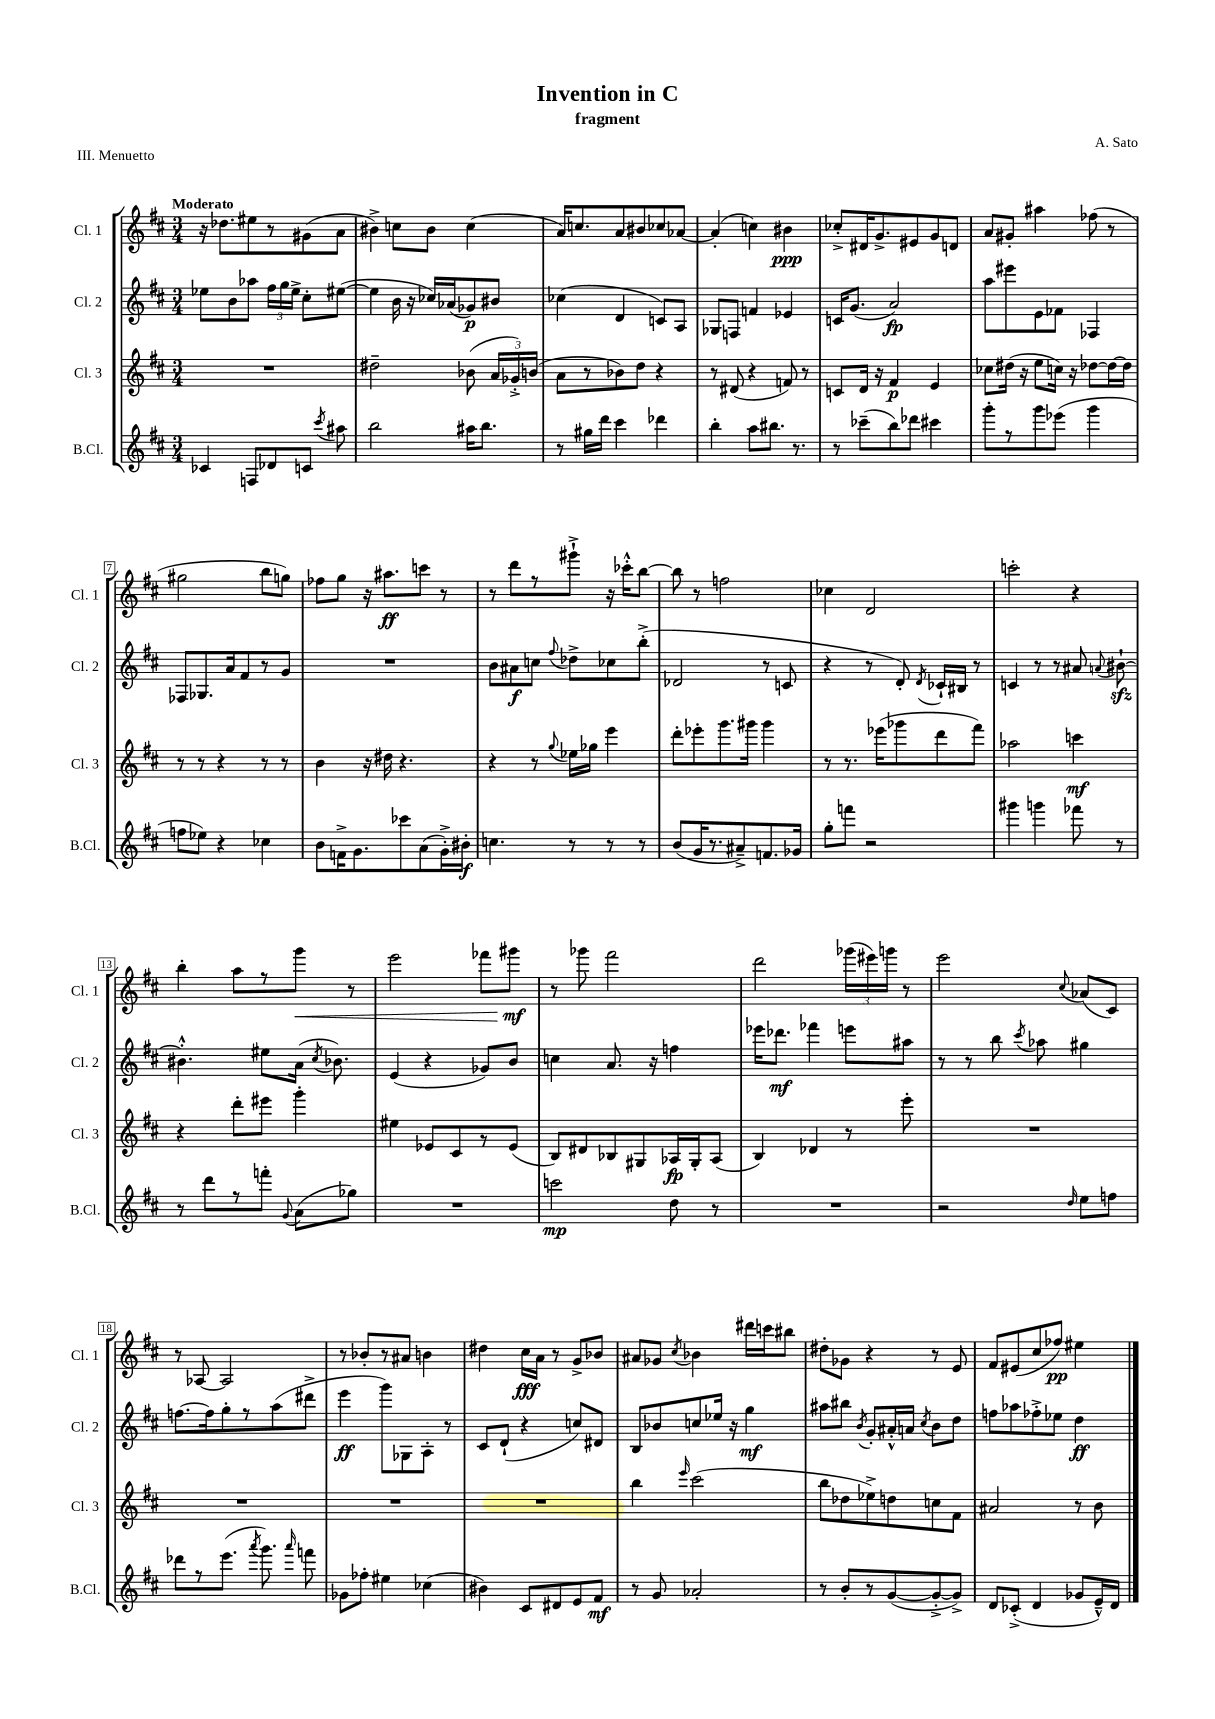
\header { title = "Invention in C" composer = "A. Sato" subtitle = "fragment" piece = "III. Menuetto" }
<<
\new StaffGroup <<
\new Staff = "s0" \with { instrumentName = "Cl. 1" shortInstrumentName = "Cl. 1" } {
    \clef treble \key d \major \numericTimeSignature \time 3/4 \tempo "Moderato"
    \autoBeamOff r16 des''8.[ eis''8 r8 gis'8( a'8] |
    bis'4->) c''8[ bis'8] c''4( |
    a'16[) c''8. a'8 bis'8 ces''8 aes'8]~ |
    aes'4-.( c''4) bis'4\ppp |
    ces''8[-.-> dis'16 g'8.-> eis'8 g'8 d'8] |
    a'8[ gis'8]-. ais''4 fes''8( r8 |
    gis''2 b''8[ g''8]) |
    fes''8[ g''8] r16 ais''8.[\ff c'''8] r8 |
    r8 d'''8[ r8 gis'''8]-!-> r16 ces'''16[-.-^ b''8]~ |
    b''8 r8 f''2 |
    ces''4 d'2 |
    c'''2-. r4 |
    b''4-. a''8[ r8 g'''8]\< r8 |
    e'''2 fes'''8[ gis'''8]\mf\! |
    r8 ges'''8 fis'''2 |
    d'''2 \tuplet 3/2 { ges'''16[( eis'''16) g'''16] } r8 |
    e'''2 \appoggiatura { cis''8 } aes'8[( cis'8]) |
    r8 aes8~ aes2 |
    r8 bes'8[-. r8 ais'8] b'4 |
    dis''4 cis''16[\fff a'16] r8 g'8[-> bes'8] |
    ais'8[ ges'8] \acciaccatura { cis''8 } bes'4 dis'''16[ c'''16 bis''8] |
    dis''8[-. ges'8] r4 r8 e'8 |
    fis'8[ eis'8( cis''8 fes''8]\pp) eis''4 \bar "|." |
}
\new Staff = "s1" \with { instrumentName = "Cl. 2" shortInstrumentName = "Cl. 2" } {
    \clef treble \key d \major \numericTimeSignature \time 3/4
    \autoBeamOff ees''8[ b'8 aes''8] \tuplet 3/2 { fis''16[ g''16 ees''16]-> } cis''8[-. eis''8]~( |
    eis''4 b'16 r16 ces''16[) aes'16( ges'8\p) bis'8] |
    ces''4( d'4 c'8[) a8] |
    ges8[ f8] f'4 ees'4 |
    c'16[ g'8.]( a'2\fp) |
    a''8[ eis'''8 e'8 fes'8] fes4 |
    fes8[ ges8. a'16 fis'8 r8 g'8] |
    R2. |
    b'8[ ais'8\f c''8] \appoggiatura { fis''8 } des''8[-> ces''8 b''8]-.->( |
    des'2 r8 c'8 |
    r4 r8 d'8-.) \acciaccatura { d'8 } ces'16[-! bis16] r8 |
    c'4 r8 r8 ais'8 \appoggiatura { a'8 } bis'8~-!\sfz |
    bis'4.-.-^ eis''8[ a'16]( \acciaccatura { cis''8 } bes'8.) |
    e'4( r4 ges'8[) b'8] |
    c''4 a'8. r16 f''4 |
    ees'''16[ des'''8.]\mf fes'''4 e'''8[ ais''8] |
    r8 r8 b''8 \acciaccatura { cis'''8 } aes''8 gis''4 |
    f''8.[~ f''16 g''8-. r8 a''8( dis'''8]-> |
    e'''4\ff g'''8[) ges8 a8]-. r8 |
    cis'8[ d'8]-!( r4 c''8[) dis'8] |
    b8[ bes'8 c''8 ees''16] r16 g''4\mf |
    ais''8[ bis''8] \acciaccatura { b'8 } g'8[-. ais'16-.-^ a'16] \acciaccatura { cis''8 } b'8[ d''8] |
    f''8[ aes''8 fes''8-.-> ees''8] d''4\ff \bar "|." |
}
\new Staff = "s2" \with { instrumentName = "Cl. 3" shortInstrumentName = "Cl. 3" } {
    \clef treble \key d \major \numericTimeSignature \time 3/4
    \autoBeamOff R2. |
    dis''2-- bes'8( \tuplet 3/2 { a'16[ ges'16-.->) b'16]( } |
    a'8[ r8 bes'8) d''8] r4 |
    r8 dis'8( r4 f'8) r8 |
    c'8[ d'16] r16 fis'4\p e'4 |
    ces''8[ dis''16]( r16 e''8[ c''16]) r16 des''8[~ des''16~ des''16] |
    r8 r8 r4 r8 r8 |
    b'4 r16 dis''16 r4. |
    r4 r8 \appoggiatura { g''8 } ees''16[ ges''16] e'''4 |
    d'''8[-. ees'''8-. g'''8. gis'''16] gis'''4 |
    r8 r8. ees'''16[( ges'''8 d'''8 fis'''8]) |
    aes''2 c'''4\mf |
    r4 d'''8[-. eis'''8] g'''4-. |
    eis''4 ees'8[ cis'8 r8 ees'8]( |
    b8[) dis'8 bes8 gis8 aes16\fp gis16-. aes8]( |
    b4) des'4 r8 e'''8-. |
    R2. |
    R2. |
    R2. |
    R2. |
    b''4 \grace { e'''16 } cis'''2( |
    b''8[ des''8 ees''8->) d''8 c''8 fis'8] |
    ais'2 r8 b'8 \bar "|." |
}
\new Staff = "s3" \with { instrumentName = "B.Cl." shortInstrumentName = "B.Cl." } {
    \clef treble \key d \major \numericTimeSignature \time 3/4
    \autoBeamOff ces'4 f8[ des'8 c'8] \acciaccatura { cis'''8 } ais''8 |
    b''2 ais''16[ b''8.] |
    r8 gis''16[ d'''16] cis'''4 des'''4 |
    b''4-. a''8[ bis''8.] r8. |
    r8 ces'''8[--( b''8) des'''8] cis'''4 |
    g'''8[-. r8 g'''8 ees'''8]( g'''4 |
    f''8[ ees''8]) r4 ces''4 |
    b'8[ f'16-> g'8. ces'''8 a'8( g'16-.->) bis'16]-.\f |
    c''4. r8 r8 r8 |
    b'8[( g'16 r8. ais'8--->) f'8. ges'16] |
    g''8[-. f'''8] r2 |
    gis'''4 g'''4 fes'''8 r8 |
    r8 d'''8[ r8 f'''8]-. \appoggiatura { g'8 } a'8[( ges''8]) |
    R2. |
    c'''2\mp d''8 r8 |
    R2. |
    r2 \grace { d''16 } e''8[ f''8] |
    des'''8[ r8 e'''8.]( \acciaccatura { a'''8 } g'''8.) \grace { a'''16 } f'''8 |
    ges'8[ fes''8]-. eis''4 ces''4( |
    bis'4) cis'8[ dis'8 e'8 fis'8]\mf |
    r8 g'8 aes'2-. |
    r8 b'8[-. r8 g'8~( g'8~-.-> g'8]->) |
    d'8[ ces'8]-.->( d'4 ges'8[ e'16---^) d'16] \bar "|." |
}
>>
>>
\layout { \context { \Score \override BarNumber.stencil = #(make-stencil-boxer 0.1 0.3 ly:text-interface::print) } }
